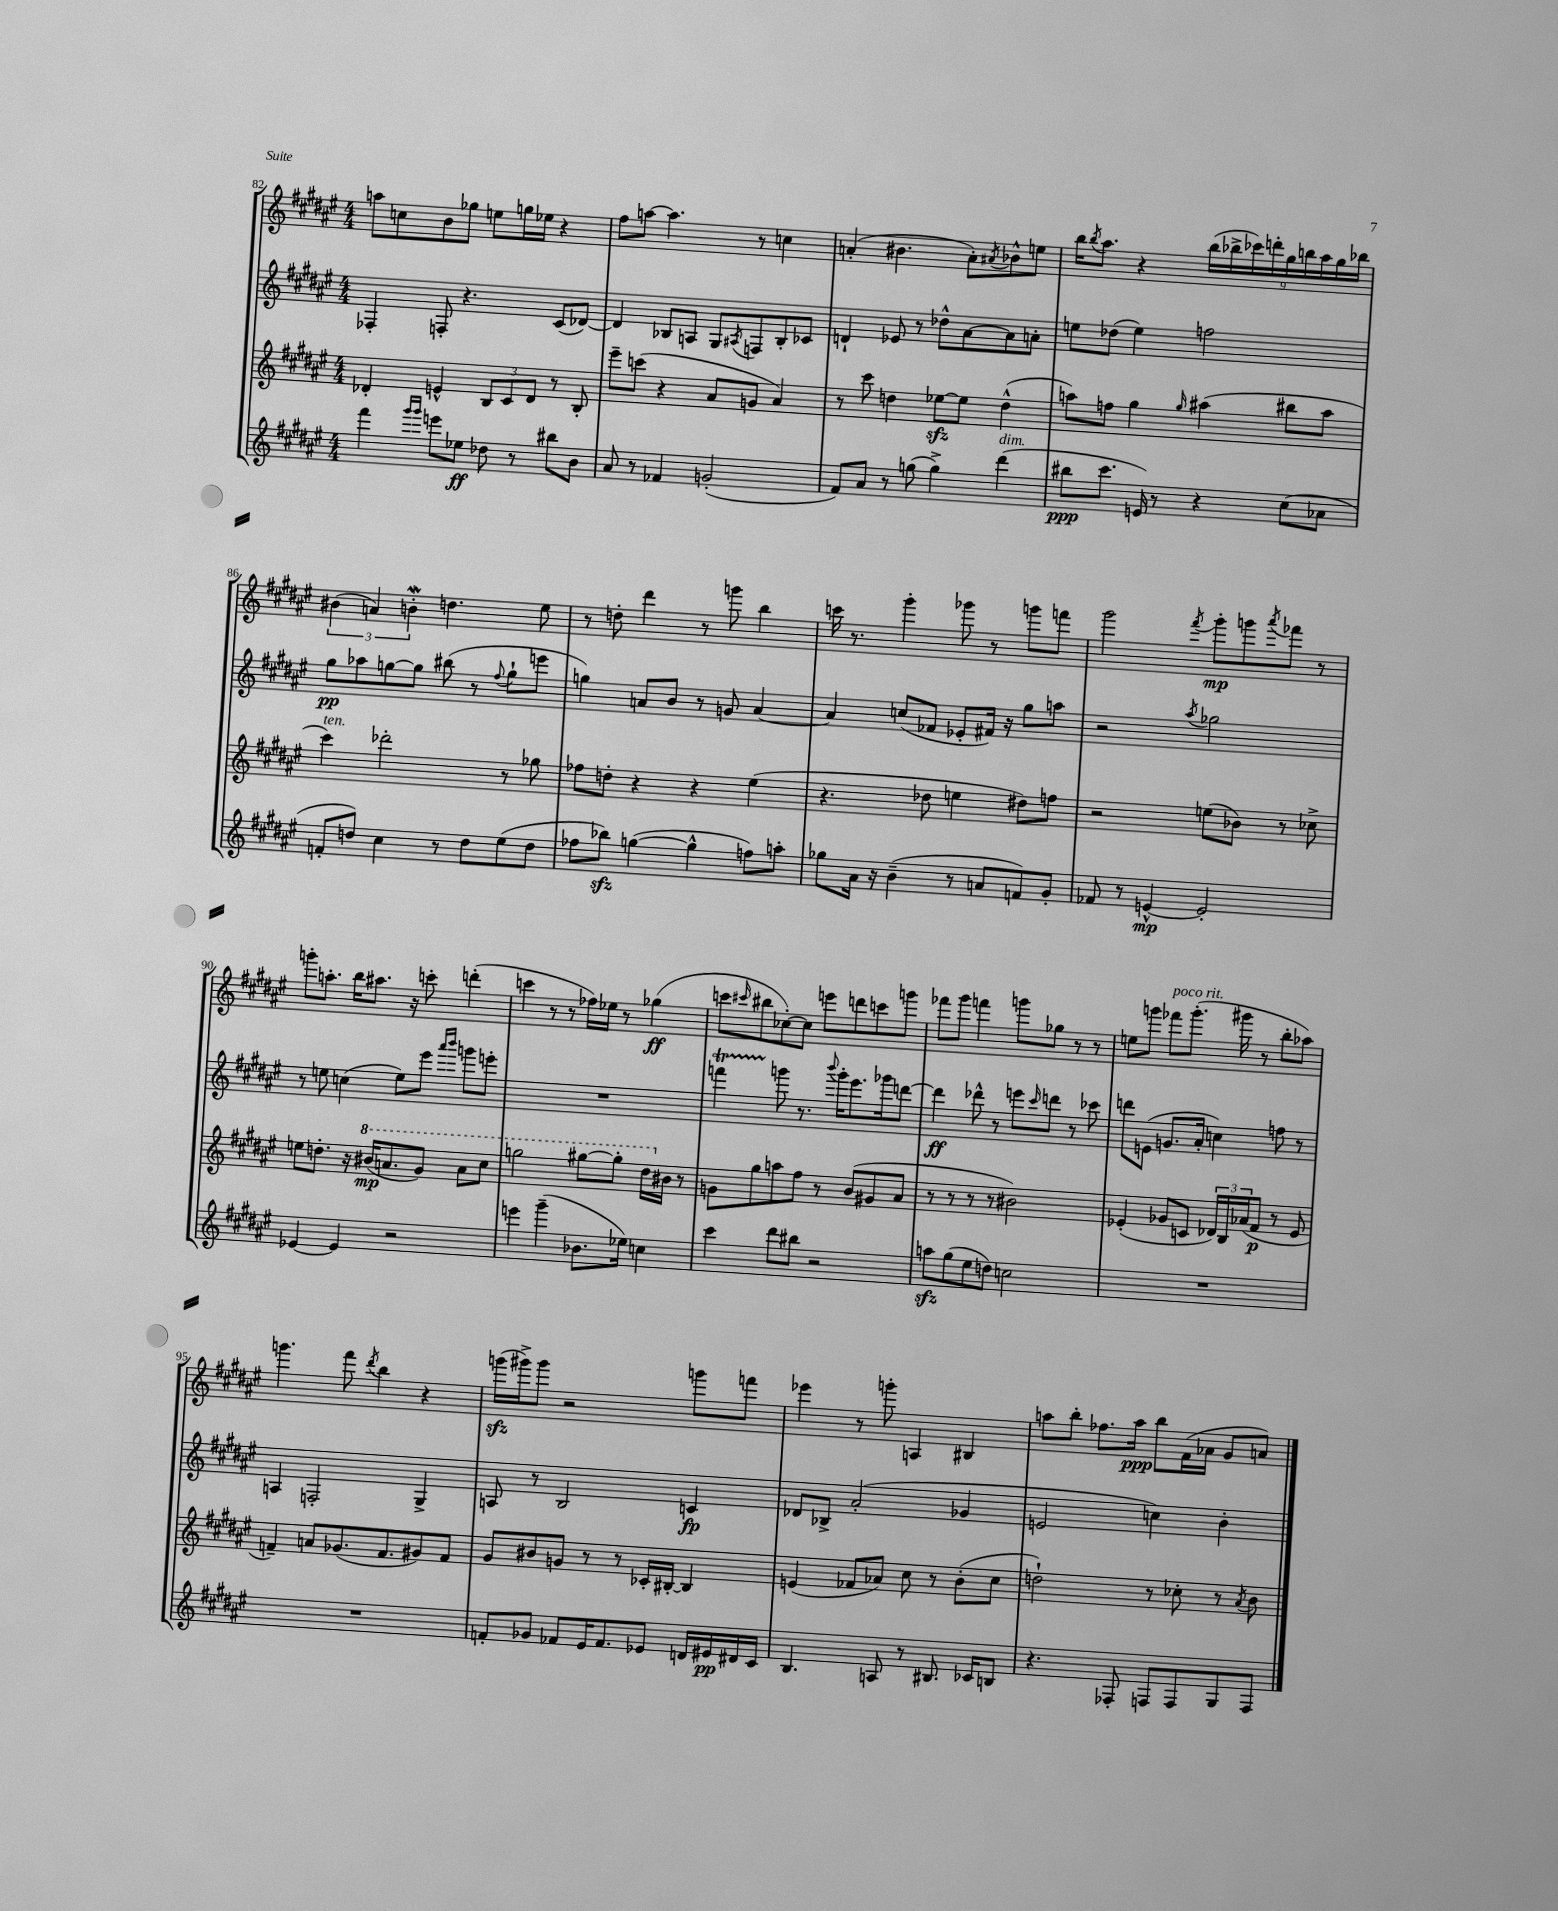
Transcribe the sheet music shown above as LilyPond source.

<<
\new StaffGroup <<
\new Staff = "s0" {
    \clef treble \key fis \major \numericTimeSignature \time 4/4
    a''8 c''8 b'8 ges''8 e''8 g''16 ees''16 r4 |
    fis''8 a''8~ a''4. r8 c''4 |
    a'4-.( bis'4. a'8-.) \acciaccatura { ais'8 } bes'8-^ e''8 |
    b''16 \acciaccatura { b''8 } ais''8. r4 \tuplet 9/8 { b''16( bes''16-> ces'''16) d'''16-. gis''16 b''16 ais''16 gis''16 bes''16 } |
    \tuplet 3/2 { bis'4( a'4) b'4-.\mordent } d''4. eis''8 |
    r8 d''8-. dis'''4 r8 g'''8 b''4 |
    c'''16 r8. gis'''4-. ges'''8 r8 g'''8 f'''8 |
    gis'''2 \acciaccatura { fis'''8 } gis'''8-.\mp g'''8 \acciaccatura { ais'''8 } fes'''8 r8 |
    g'''8-. a''8.-. b''16 ais''8. r16 c'''8-. d'''4-.( |
    c'''4 r8 r8 fes''16) ees''16 r8 ges''4\ff( |
    c'''8 \grace { cis'''16 } bis''8 ces''8~-.) ces''8 e'''8 d'''8 c'''8 g'''8 |
    fes'''8 gis'''8 f'''4 g'''8 ges''8 r8 r8 |
    e''8 g'''8 fes'''8^\markup { \italic "poco rit." } g'''8.-.( gis'''16 r8 b''8-. aes''8) |
    g'''4. fis'''8 \acciaccatura { dis'''8 } b''4 r4 |
    g'''16\sfz( gis'''16->) gis'''8 r2 g'''8 f'''8 |
    ees'''4 r8 g'''8-. a4 bis4 |
    a''8 b''8-. fes''8. a''16\ppp b''8 fis'16( aes'16 gis'8 a'8) \bar "|." |
}
\new Staff = "s1" {
    \clef treble \key fis \major \numericTimeSignature \time 4/4
    fes4-. f8-. r4. cis'8( des'8~) |
    des'4 bes8 a8 gis8 \acciaccatura { ais8 } f8 bes8-. ces'8 |
    d'4-! ees'8 r8 des''8-^ ais'8~ ais'8 a'8-. |
    e''8 des''8( e''4) f''2 |
    gis''8\pp aes''8 g''8~ g''8 bis''8( r8 \appoggiatura { fis''8 } g''8-! e'''8 |
    g''4) a'8 b'8 r8 g'8 a'4~ |
    a'4 c''8( fes'8 ees'8-. fis'16) r16 gis''8 a''8 |
    r2 \acciaccatura { ais''8 } ges''2 |
    r8 e''8 c''4( e''8) eis'''8 \grace { ais'''16 b'''16 } g'''8 e'''8-. |
    R1 |
    f'''4\startTrillSpan g'''8\stopTrillSpan r8. \appoggiatura { b'''8 } g'''16-. eis'''8. ges'''16 d'''8~ |
    d'''4\ff des'''8-^ r8 e'''8 \grace { cis'''16 } d'''8 r8 ces'''8 |
    d'''8 e'8( g'8. ais'16-. c''4) f''8 r8 |
    a4 f2-. gis4-> |
    a8 r8 b2 c'4\fp |
    des'8 bes8-> ais'2-.( ges'4 |
    e'2 c''4) b'4-. \bar "|." |
}
\new Staff = "s2" {
    \clef treble \key fis \major \numericTimeSignature \time 4/4
    des'4-. e'4-^ \tuplet 3/2 { b8 cis'8 des'8 } r8 b8-. |
    eis'''8-- c'''8( r4 ais'8 g'8 ais'4) |
    r8 cis'''8 d''4 ees''8~\sfz ees''8 d''4-^( |
    a''8) f''8 gis''4 \grace { gis''16 } ais''4( bis''8 ais''8 |
    cis'''4^\markup { \italic "ten." }) des'''2-. r8 ges''8 |
    fes''8 d''8-. r4 r4 eis''4( |
    r4. des''8 e''4 dis''8) f''8 |
    r2 e''8( bes'8) r8 ces''8-> |
    e''8 d''8.-. r16 \ottava #1 bis''16\mp( a''8. gis''8) a''8 cis'''8 |
    g'''2 gis'''8~ gis'''8-. dis'''16 \ottava #0 bis'16 r8 |
    g'8 gis''8 a''8 fis''8 r8 b'8( gis'8 ais'8 |
    r8 r8 r8 r8 bis'2) |
    ees'4-.( ges'8 c'8 \tuplet 3/2 { des'16) b16 aes'16( } fis'8\p r8 ees'8 |
    f'4--) a'8 ges'8.( f'8. gis'8) f'8 |
    gis'8 bis'8 g'8 r8 r8 ces'16-. bis16~-. bis4 |
    e'4( fes'8 aes'8) cis''8 r8 b'8-.( cis''8 |
    d''2-!) r8 ces''8-. r8 \acciaccatura { ais'8 } b'8 \bar "|." |
}
\new Staff = "s3" {
    \clef treble \key fis \major \numericTimeSignature \time 4/4
    fis'''4 \grace { gis'''16 gis'''16 } e'''8 ees''8\ff des''8 r8 bis''8 b'8 |
    ais'8 r8 fes'4 g'2-.( |
    fis'8) ais'8 r8 g''8( g''4->) dis'''4^\markup { \italic "dim." }( |
    bis''8\ppp cis'''8. e'16) r8 r4 cis''8( aes'8 |
    f'8-. d''8) cis''4 r8 d''8 eis''8( d''8 |
    fes''8 bes''8\sfz) g''4~( g''4-^ f''8) a''8-. |
    ges''8 ais'16 r16 b'4--( r8 a'8 f'8) gis'8-. |
    fes'8 r8 e'4~-^\mp e'2-. |
    ees'4~ ees'4 r2 |
    e'''4 gis'''4--( bes'8. ees''16) c''4 |
    cis'''4 dis'''8 bis''8 r2 |
    a''8\sfz gis''8( eis''8 d''8) c''2 |
    R1 |
    R1 |
    f'8-. ges'8 fes'8 eis'16 fes'8. ees'8 d'16 eis'16\pp dis'16 cis'16 |
    b4. a8 r8 bis8. ces'16 b8 |
    r4. fes8-. f8 f8 gis8 f8 \bar "|." |
}
>>
>>
\layout { \context { \Score currentBarNumber = #82 } }
